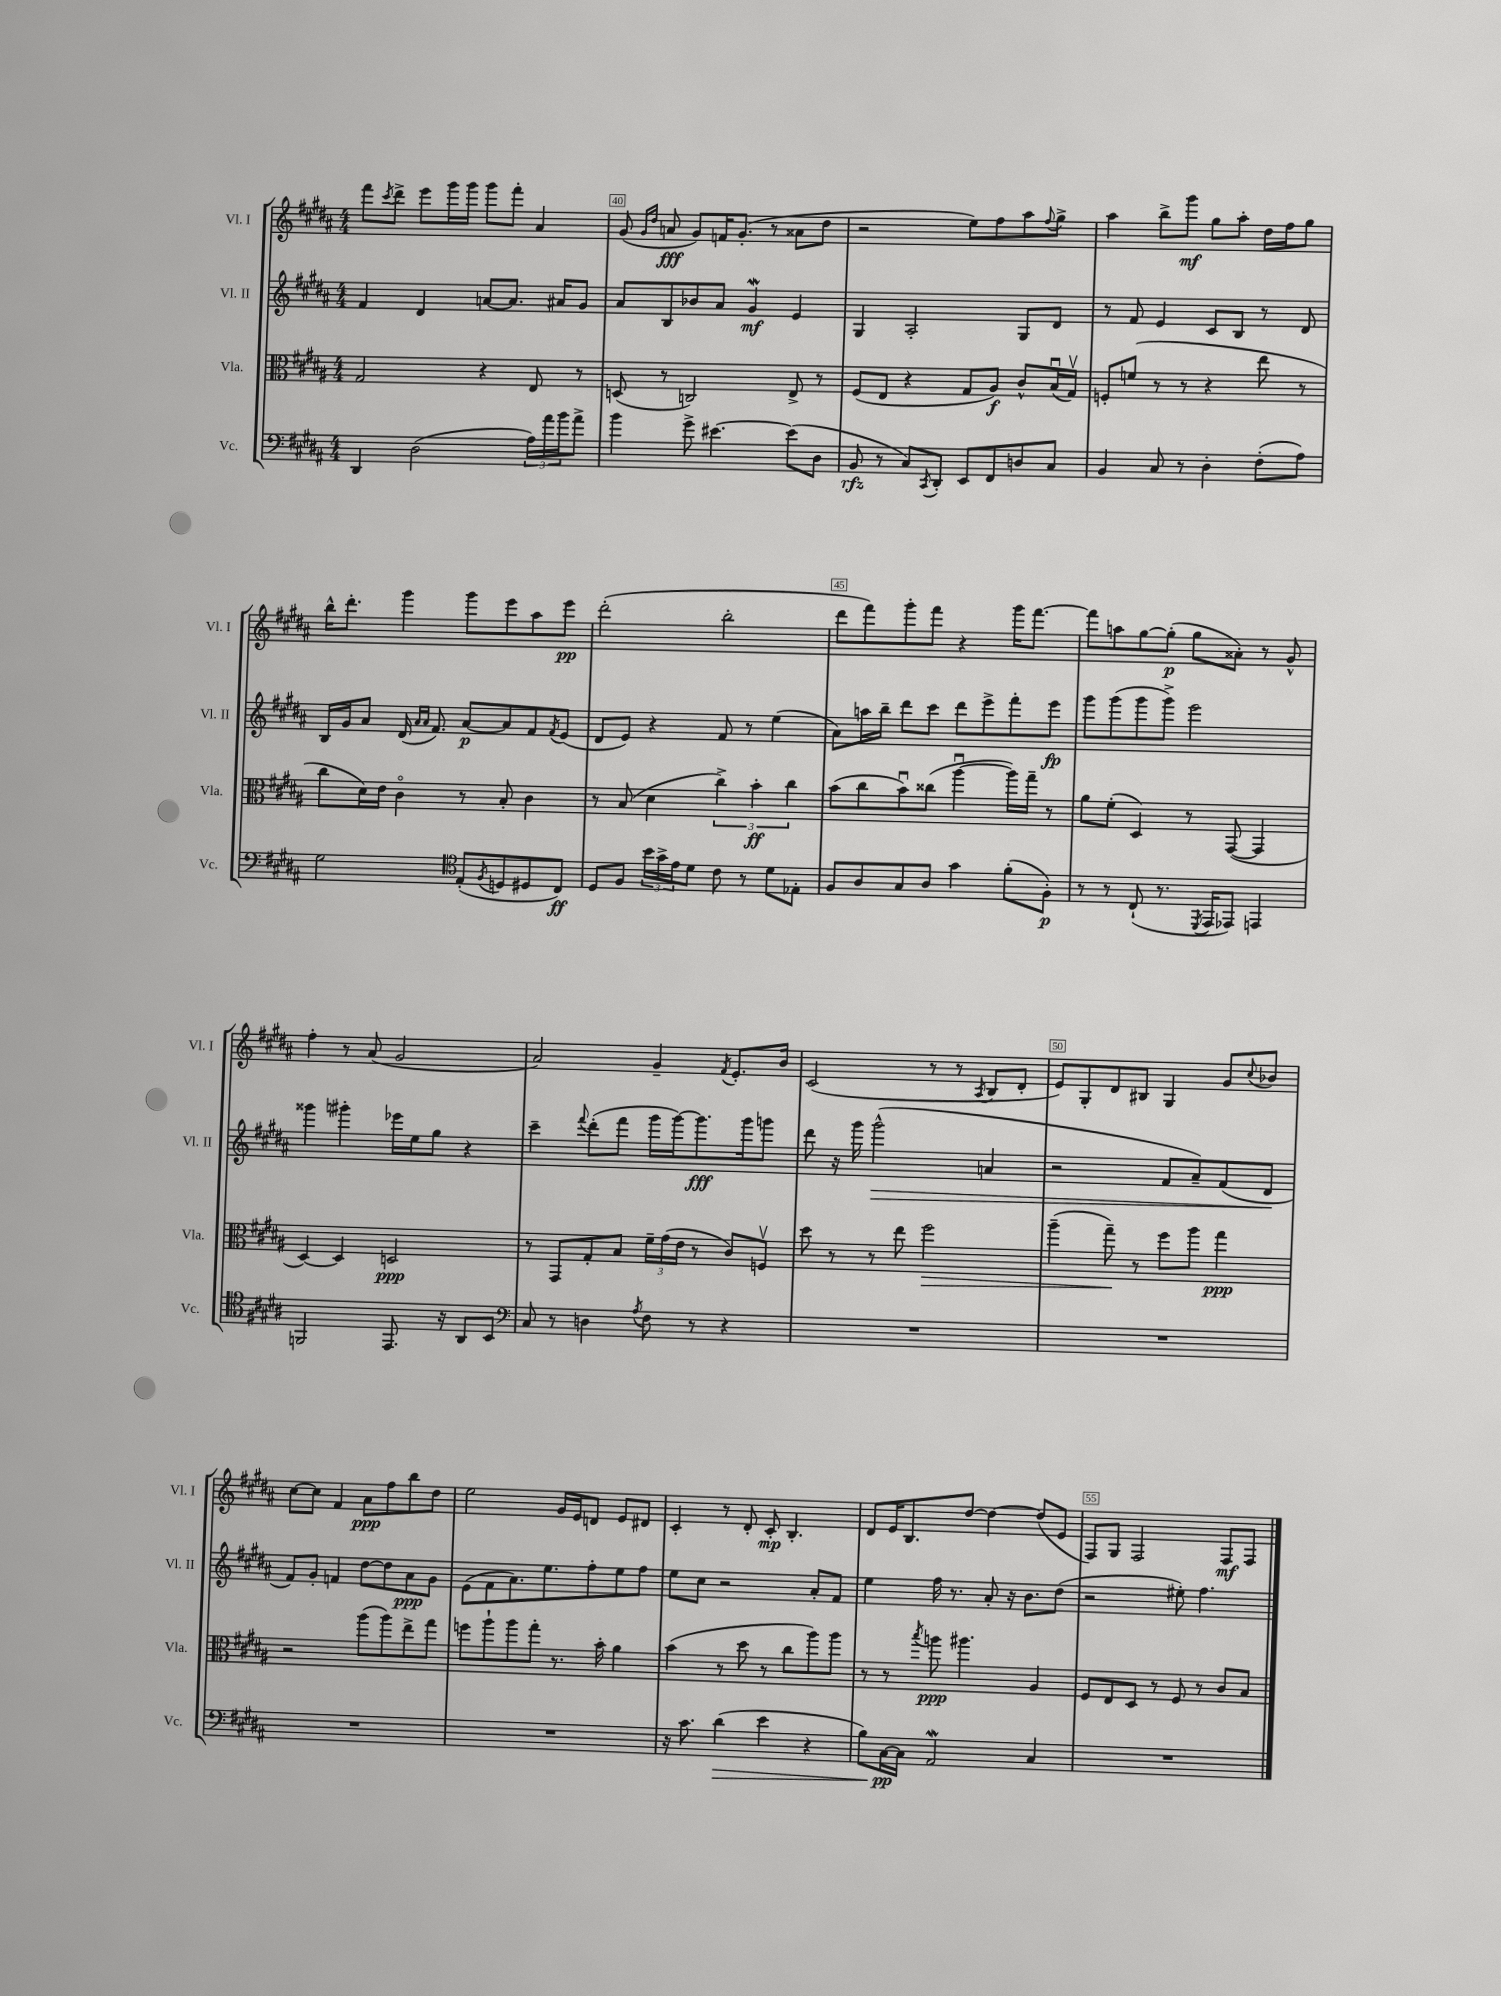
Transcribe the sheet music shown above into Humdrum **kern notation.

**kern	**dynam	**kern	**dynam	**kern	**dynam	**kern	**dynam
*part4	*part4	*part3	*part3	*part2	*part2	*part1	*part1
*staff4	*staff4	*staff3	*staff3	*staff2	*staff2	*staff1	*staff1
*I"Vc.	*	*I"Vla.	*	*I"Vl. II	*	*I"Vl. I	*
*I'Vc.	*	*I'Vla.	*	*I'Vl. II	*	*I'Vl. I	*
*clefF4	*	*clefC3	*	*clefG2	*	*clefG2	*
*k[f#c#g#d#a#]	*	*k[f#c#g#d#a#]	*	*k[f#c#g#d#a#]	*	*k[f#c#g#d#a#]	*
*M4/4	*	*M4/4	*	*M4/4	*	*M4/4	*
=39	=39	=39	=39	=39	=39	=39	=39
4DD#/	.	2G#/	.	4f#/	.	8fff#\L	.
.	.	.	.	.	.	8qccc#/	.
.	.	.	.	.	.	8ddd#^\J	.
(2D#\	.	.	.	4d#/	.	8eee\L	.
.	.	.	.	.	.	16ggg#\L	.
.	.	.	.	.	.	16ggg#\JJ	.
.	.	4r	.	[8an/L	.	8ggg#\L	.
.	.	.	.	8.a/J]	.	8fff#'\J	.
24A#\LL)	.	8E/	.	.	.	4a#/	.
24a#\	.	.	.	.	.	.	.
.	.	.	.	16a#X/KL	.	.	.
24b\J	.	.	.	.	.	.	.
8a#^\J	.	8r	.	8g#/J	.	.	.
=40	=40	=40	=40	=40	=40	=40	=40
4b\	.	(8Dn/	.	8a#/L	.	(8g#/	.
.	.	.	.	.	.	16qqg#/LL	.
.	.	.	.	.	.	16qqdd#/JJ	.
.	.	8r	.	8B/	.	8an/	fff
8g#^\	.	2Cn/)	.	8b-X/	.	8g#/L)	.
[4.e#X\	.	.	.	8a#/J	.	16fn/K	.
.	.	.	.	.	.	(8.g#'/J	.
.	.	.	.	4g#W/	mf	.	.
.	.	.	.	.	.	8r	.
(8e#\L]	.	8E^/	.	4e/	.	8a##X\L	.
8D#\J	.	8r	.	.	.	8dd#\J	.
=41	=41	=41	=41	=41	=41	=41	=41
8BB/	rfz	(8F#/L	.	4G#/	.	2r	.
8r	.	8E/J	.	.	.	.	.
8C#/L)	.	4r	.	2A#'/	.	.	.
8qCC#/	.	.	.	.	.	.	.
8DD#'/J	.	.	.	.	.	.	.
8EE/L	.	8G#/L	.	.	.	8ee\L)	.
8FF#/	.	8A#/J)	f	.	.	8ff#\	.
8Dn/	.	8c#^^/L	.	8G#/L	.	8aa#\	.
.	.	.	.	.	.	8qqff#/	.
8C#/J	.	(16Bu/L	.	8d#/J	.	8gg#^\J	.
.	.	16G#v/JJ)	.	.	.	.	.
=42	=42	=42	=42	=42	=42	=42	=42
4BB/	.	8Fn'/L	.	8r	.	4aa#\	.
.	.	(8fn/J	.	8f#/	.	.	.
8C#/	.	8r	.	4e/	.	8bb^\L	.
8r	.	8r	.	.	.	8ggg#\J	mf
4D#'\	.	4r	.	8c#/L	.	8gg#\L	.
.	.	.	.	8B/J	.	8aa#'\J	.
(8F#'\L	.	8ee\	.	8r	.	16dd#\LL	.
.	.	.	.	.	.	16ff#\J	.
8A#\J)	.	8r	.	8d#/	.	8gg#\J	.
!!LO:LB:g=z
=43	=43	=43	=43	=43	=43	=43	=43
2G#\	.	8cc#\L	.	16B/LL	.	16bb^^\KL	.
.	.	.	.	16g#/J	.	8.ddd#'\J	.
.	.	16d#\L)	.	8a#/J	.	.	.
.	.	16e\JJ	.	.	.	.	.
.	.	4c#\	.	(16d#/	.	4ggg#\	.
.	.	.	.	16qqa#/LL	.	.	.
.	.	.	.	16qqa#/JJ	.	.	.
.	.	.	.	8.f#/)	.	.	.
*clefC4	*	*	*	*	*	*	*
(8E'/L	.	8r	.	[8a#/L	p	8ggg#\L	.
8qF#/	.	.	.	.	.	.	.
8Dn/	.	8B'/	.	8a#/]	.	8eee\	.
8D#X/	.	4c#\	.	8f#/	.	8aa#\	.
.	.	.	.	8qf#/	.	.	.
8C#/J)	ff	.	.	(8e/J	.	8eee\J	pp
=44	=44	=44	=44	=44	=44	=44	=44
8D#/L	.	8r	.	8d#/L	.	(2ddd#'\	.
8F#/J	.	(8B/	.	8e/J)	.	.	.
24b\LL	.	4d#\	.	4r	.	.	.
24g#^\	.	.	.	.	.	.	.
24e\J	.	.	.	.	.	.	.
8d#\J	.	.	.	.	.	.	.
8c#\	.	6cc#^\)	.	8f#/	.	2bb'\	.
8r	.	.	.	8r	.	.	.
.	.	6b'\	ff	.	.	.	.
8d#\L	.	.	.	(4ee\	.	.	.
.	.	6cc#\	.	.	.	.	.
8E-X'\J	.	.	.	.	.	.	.
=45	=45	=45	=45	=45	=45	=45	=45
8F#/L	.	(8b\L	.	8a#\L)	.	8ddd#\L	.
8A#/	.	8cc#\	.	16aan\L	.	8fff#\)	.
.	.	.	.	16bb~\JJ	.	.	.
8G#/	.	8bu\)	.	8ddd#\L	.	8ggg#'\	.
8A#/J	.	(8cc##X\J	.	8ccc#\J	.	8fff#\J	.
4g#\	.	[4aa#u\	.	8ddd#\L	.	4r	.
.	.	.	.	8eee^\	.	.	.
(8f#'\L	.	16aa#\LL])	.	8fff#'\	.	16ggg#\KL	.
.	.	16gg#~\JJ	.	.	.	[8.fff#\J	.
8F#'\J)	p	8r	.	8eee\J	fp	.	.
=46	=46	=46	=46	=46	=46	=46	=46
8r	.	8a#\L	.	8ggg#\L	.	8fff#\L]	.
8r	.	(8f#'\J	.	(8ggg#\	.	8aan\	.
(8C#`/	.	4D#/)	.	8ggg#\	.	[8gg#\	.
8.r	.	.	.	8ggg#^\J)	.	(8gg#'\J]	p
.	.	8r	.	2eee\	.	8gg#\L	.
8qDD#/	.	.	.	.	.	.	.
16EE/KL	.	.	.	.	.	.	.
8EE-X/J)	.	([8GG#/	.	.	.	8a##X'\J)	.
4EEn/	.	4GG#/]	.	.	.	8r	.
.	.	.	.	.	.	8g#^^/	.
!!LO:LB:g=z
=47	=47	=47	=47	=47	=47	=47	=47
2FFn/	.	[4D#/)	.	4ggg##X\	.	4ff#'\	.
.	.	4D#/]	.	4ggg#X'\	.	8r	.
.	.	.	.	.	.	(8a#/	.
8.EE/	.	2Dn/	ppp	16eee-X\LL	.	2g#/	.
.	.	.	.	16ee\J	.	.	.
.	.	.	.	8gg#\J	.	.	.
16r	.	.	.	.	.	.	.
8AA#/L	.	.	.	4r	.	.	.
8BB/J	.	.	.	.	.	.	.
=48	=48	=48	=48	=48	=48	=48	=48
*clefF4	*	*	*	*	*	*	*
8C#/	.	8r	.	4ccc#~\	.	2a#/)	.
8r	.	8GG#/L	.	.	.	.	.
.	.	.	.	8qqfff#/	.	.	.
4Dn\	.	8G#'/	.	(8ddd#'\L	.	.	.
.	.	8B/J	.	8fff#\J	.	.	.
8qA#/	.	.	.	.	.	.	.
8F#\	.	24f#~\LL	.	16ggg#\LL	.	4g#~/	.
.	.	(24g#\	.	.	.	.	.
.	.	.	.	[16ggg#\J)	.	.	.
.	.	24e\JJ	.	.	.	.	.
8r	.	8r	.	8.ggg#\]	fff	.	.
.	.	.	.	.	.	8qf#/	.
4r	.	8c#/L)	.	.	.	8.e'/L	.
.	.	.	.	16ggg#\k	.	.	.
.	.	8Fnv/J	.	8gggn\J	.	.	.
.	.	.	.	.	.	16b/Jk	.
=49	=49	=49	=49	=49	=49	=49	=49
1r	.	8dd#\	.	8ddd#\	.	(2c#/	.
.	.	8r	.	16r	.	.	.
.	.	.	.	16ggg#\	.	.	.
!	!	!	!	!	!LO:HP:b	!	!
.	.	8r	.	(2ggg#^^\	>	.	.
.	.	8ee\	.	.	.	.	.
!	!	!	!LO:HP:b	!	!	!	!
.	.	2ff#\	>	.	.	8r	.
.	.	.	.	.	.	8r	.
.	.	.	.	.	.	8qA#/	.
.	.	.	.	4an/	.	8B/L	.
.	.	.	.	.	.	8d#'/J	.
=50	=50	=50	=50	=50	=50	=50	=50
1r	.	(4aa#~\	.	2r	.	8e/L)	.
.	.	.	.	.	.	8G#'/	.
.	.	8gg#~\)	.	.	.	8d#/	.
.	.	8r	]	.	.	8B#X/J	.
.	.	8ff#\L	.	8f#/L	.	4G#/	.
.	.	8aa#\J	.	8a#~/)	.	.	.
.	.	4gg#\	ppp	(8f#/	.	8g#/L	.
.	.	.	.	.	.	8qqcc#/	.
.	.	.	.	8d#/J	.	8b-X/J	.
.	.	.	.	.	]	.	.
!!LO:LB:g=z
=51	=51	=51	=51	=51	=51	=51	=51
1r	.	2r	.	8f#/L)	.	[8cc#\L	.
.	.	.	.	8g#'/J	.	8cc#\J]	.
.	.	.	.	4fn/	.	4f#/	.
.	.	(8aa#\L	.	[8dd#\L	.	8a#\L	ppp
.	.	8aa#\)	.	8dd#\]	.	8ff#\	.
.	.	8ee^\	.	8a#\	ppp	8bb\	.
.	.	8gg#\J	.	8g#\J	.	8dd#\J	.
=52	=52	=52	=52	=52	=52	=52	=52
1r	.	8ffn\L	.	(8e\L	.	2ee\	.
.	.	8aa#`\	.	8f#\	.	.	.
.	.	8aa#\	.	8.a#\)	.	.	.
.	.	8gg#'\J	.	.	.	.	.
.	.	.	.	8.ee\	.	.	.
.	.	8.r	.	.	.	16g#/LL	.
.	.	.	.	.	.	16e/J	.
.	.	.	.	8ff#'\	.	8dn/J	.
.	.	16b'\	.	.	.	.	.
.	.	4a#\	.	8ee\	.	8e/L	.
.	.	.	.	8ff#\J	.	8d#X/J	.
=53	=53	=53	=53	=53	=53	=53	=53
16r	.	(4b\	.	8ee\L	.	4c#'/	.
8.c#\	.	.	.	.	.	.	.
.	.	.	.	8cc#\J	.	.	.
!	!LO:HP:b	!	!	!	!	!	!
(4d#\	>	8r	.	2r	.	8r	.
.	.	8dd#\	.	.	.	8d#'/	.
4e\	.	8r	.	.	.	8c#'/	mp
.	.	8cc#\L	.	.	.	4.B'/	.
4r	.	8aa#\)	.	8a#'/L	.	.	.
.	.	8aa#\J	.	8f#/J	.	.	.
=54	=54	=54	=54	=54	=54	=54	=54
8B\L)	.	8r	.	4ee\	.	8d#/L	.
[16C#\L	pp	8r	.	.	.	16e/K	.
16C#\JJ]	]	.	.	.	.	8.B/	.
.	.	8qbb/	.	.	.	.	.
2AA#W/	.	8aan\	ppp	16ff#\	.	.	.
.	.	.	.	8.r	.	.	.
.	.	4.aa#X\	.	.	.	[8dd#/J	.
.	.	.	.	8a#'/	.	4dd#\_	.
.	.	.	.	16r	.	.	.
.	.	.	.	8.b\L	.	.	.
4C#/	.	4A#/	.	.	.	(8dd#/L]	.
.	.	.	.	(8dd#\J	.	8e/J	.
=55	=55	=55	=55	=55	=55	=55	=55
1r	.	8F#/L	.	2r	.	8F#/L)	.
.	.	8E/	.	.	.	8G#/J	.
.	.	8D#/J	.	.	.	2F#/	.
.	.	8r	.	.	.	.	.
.	.	8F#/	.	8ee#X'\)	.	.	.
.	.	8r	.	4.ff#\	.	.	.
.	.	8c#/L	.	.	.	8F#/L	mf
.	.	8B/J	.	.	.	8F#/J	.
==	==	==	==	==	==	==	==
*-	*-	*-	*-	*-	*-	*-	*-
